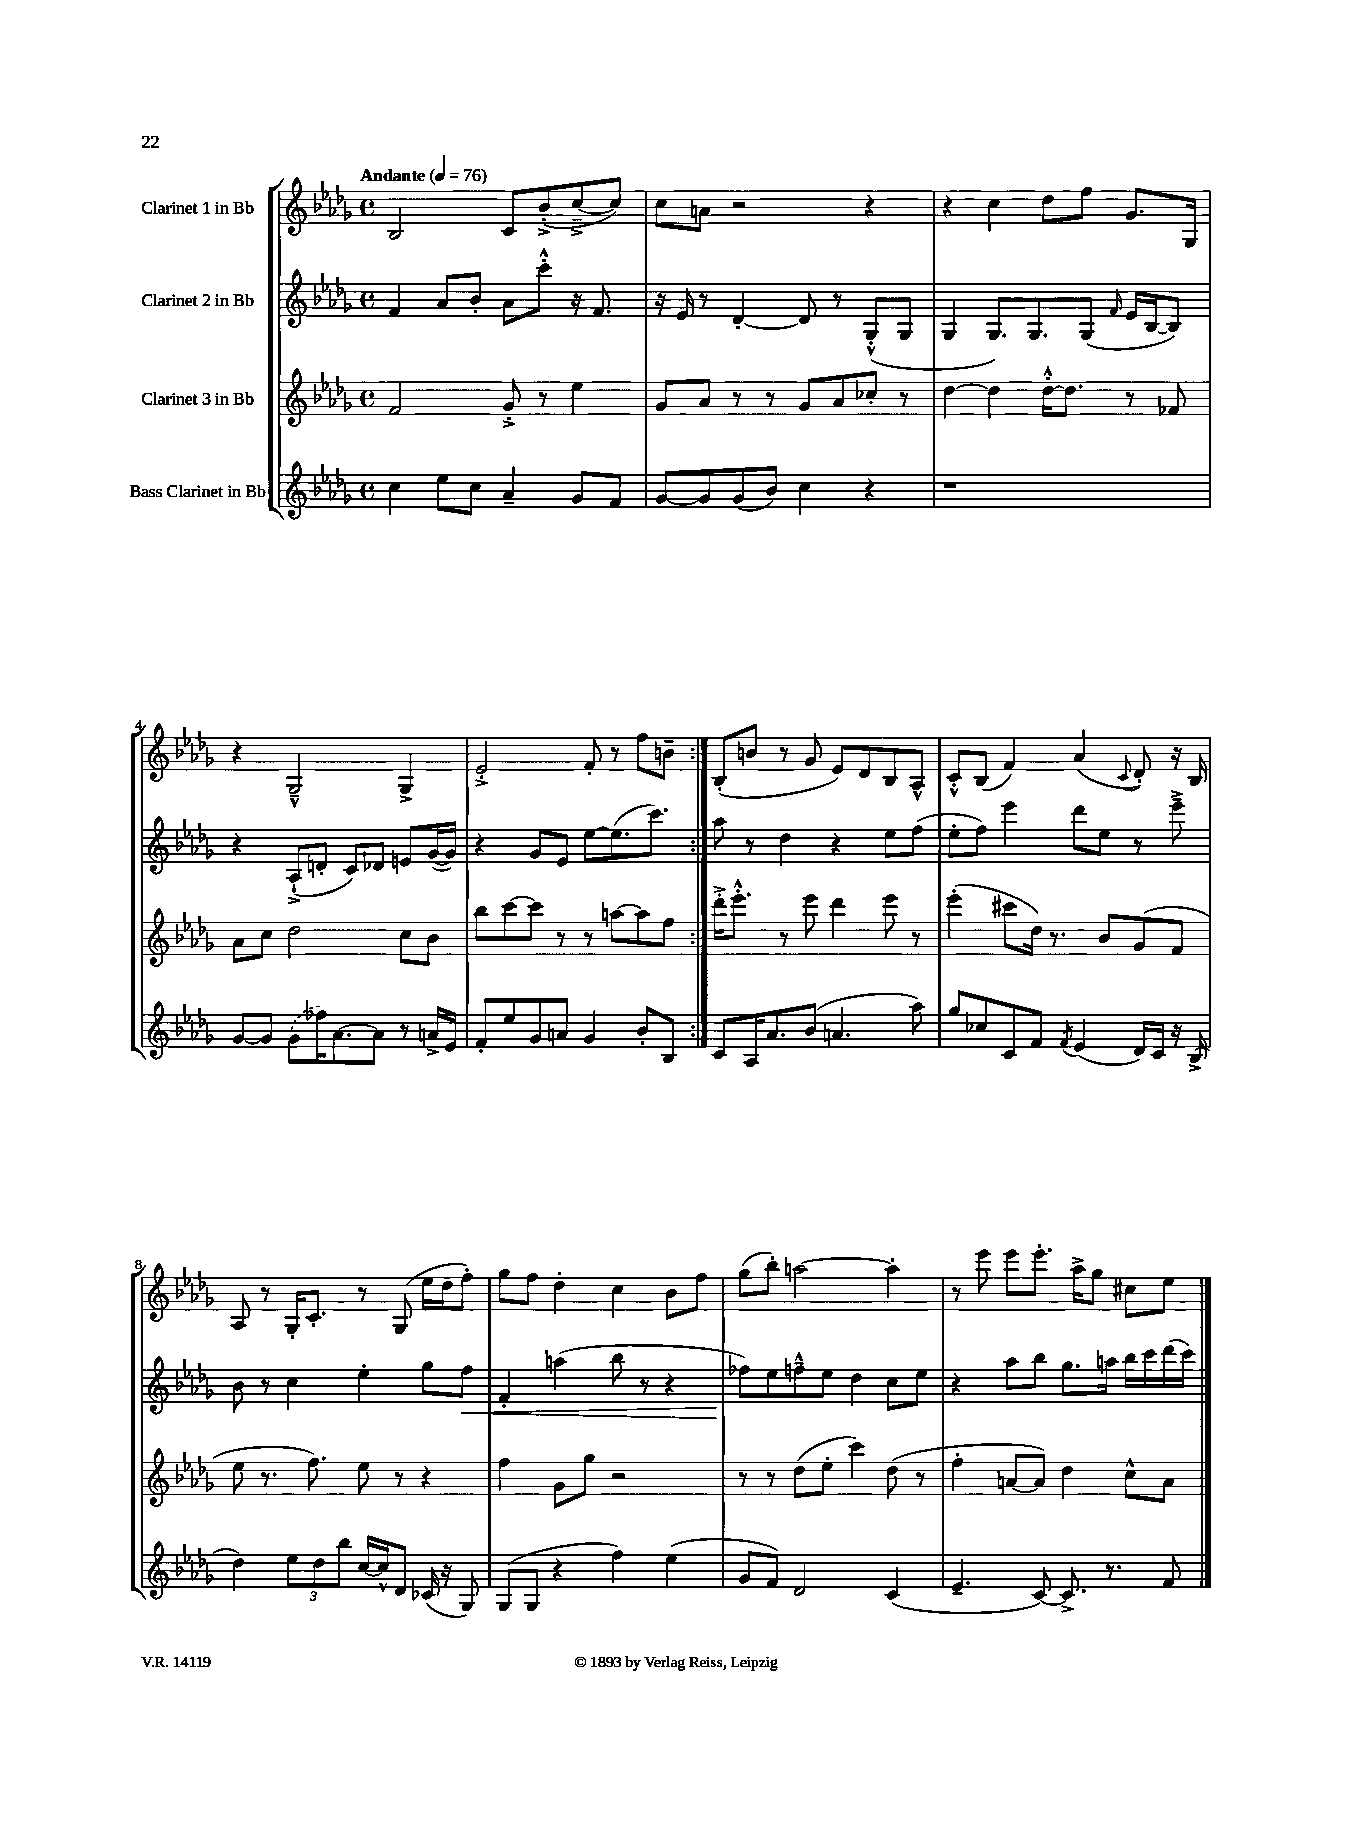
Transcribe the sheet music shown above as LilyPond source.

<<
\new StaffGroup <<
\new Staff = "s0" \with { instrumentName = "Clarinet 1 in Bb" } {
    \clef treble \key des \major \defaultTimeSignature \time 4/4 \tempo "Andante" 4 = 76
    \repeat volta 2 { bes2 c'8 bes'8-.->( c''8~---> c''8) |
    c''8 a'8 r2 r4 |
    r4 c''4 des''8 f''8 ges'8. ges16 |
    r4 ges2---^ ges4-> |
    ees'2-.-> f'8-. r8 f''8 b'8-- | }
    bes8-.( b'8 r8 ges'8 ees'8) des'8 bes8 aes8-^ |
    c'8-.-^ bes8( f'4) aes'4( \appoggiatura { c'8 } des'8-.) r16 bes16 |
    aes8 r8 ges16-. c'8.-. r8 ges8( ees''16 des''16 f''8-.) |
    ges''8 f''8 des''4-. c''4 bes'8 f''8 |
    ges''8( bes''8-.) a''2~ a''4-. |
    r8 ees'''8 ees'''8 ees'''8.-. aes''16-> ges''8 cis''8 ees''8 \bar "|." |
}
\new Staff = "s1" \with { instrumentName = "Clarinet 2 in Bb" } {
    \clef treble \key des \major \defaultTimeSignature \time 4/4
    \repeat volta 2 { f'4 aes'8 bes'8-. aes'8 c'''8-.-^ r16 f'8. |
    r16 ees'16 r8 des'4~-. des'8 r8 ges8-.-^( ges8 |
    ges4 ges8.) ges8. ges8( \grace { f'16 } ees'16 bes16~ bes8) |
    r4 aes8-!->( d'8-. c'8) des'8 e'8 ges'16~( ges'16) |
    r4 ges'8 ees'8 ees''8~ ees''8.( c'''8.) | }
    aes''8 r8 des''4 r4 ees''8 f''8( |
    ees''8-. f''8) ees'''4 des'''8 ees''8 r8 ees'''8---> |
    bes'8 r8 c''4 ees''4-. ges''8 f''8\< |
    f'4-. a''4( bes''8 r8 r4 |
    fes''8\!) ees''8 f''8---^ ees''8 des''4 c''8 ees''8 |
    r4 aes''8 bes''8 ges''8. a''16 bes''16 c'''16 des'''16( c'''16) \bar "|." |
}
\new Staff = "s2" \with { instrumentName = "Clarinet 3 in Bb" } {
    \clef treble \key des \major \defaultTimeSignature \time 4/4
    \repeat volta 2 { f'2 ges'8-.-> r8 ees''4 |
    ges'8 aes'8 r8 r8 ges'8 aes'8 ces''8-. r8 |
    des''4~ des''4 des''16~-.-^ des''8. r8 fes'8 |
    aes'8 c''8 des''2 c''8 bes'8 |
    bes''8 c'''8~ c'''8 r8 r8 a''8~ a''8 f''8 | }
    des'''16-.-> ees'''8.-.-^ r8 ees'''8 des'''4 ees'''8 r8 |
    ees'''4-.( cis'''8 des''16) r8. bes'8 ges'8( f'8 |
    ees''8 r8. f''8.) ees''8 r8 r4 |
    f''4 ges'8 ges''8 r2 |
    r8 r8 des''8( ees''8-. c'''4) des''8( r8 |
    f''4-. a'8~ a'8) des''4 c''8-^ a'8 \bar "|." |
}
\new Staff = "s3" \with { instrumentName = "Bass Clarinet in Bb" } {
    \clef treble \key des \major \defaultTimeSignature \time 4/4
    \repeat volta 2 { c''4 ees''8 c''8 aes'4-- ges'8 f'8 |
    ges'8~ ges'8 ges'8( bes'8) c''4 r4 |
    r1 |
    ges'8~ ges'8 \once \slurDashed ges'8( fes''16) aes'8.~ aes'8 r8 a'16-> ees'16 |
    f'8-. ees''8 ges'8 a'8 ges'4 bes'8-. bes8 | }
    c'8 aes16 aes'8. bes'8( a'4. aes''8) |
    ges''8 ces''8 c'8 f'8 \acciaccatura { f'8 } ees'4( des'16) c'16 r16 bes16->( |
    des''4) \tuplet 3/2 { ees''8 des''8 bes''8 } c''16~ c''16-^ des'8 ces'16( r16 ges8) |
    ges8( ges8 r4 f''4) ees''4( |
    ges'8 f'8) des'2 c'4( |
    ees'4.-- c'8~) c'8.-> r8. f'8 \bar "|." |
}
>>
>>
